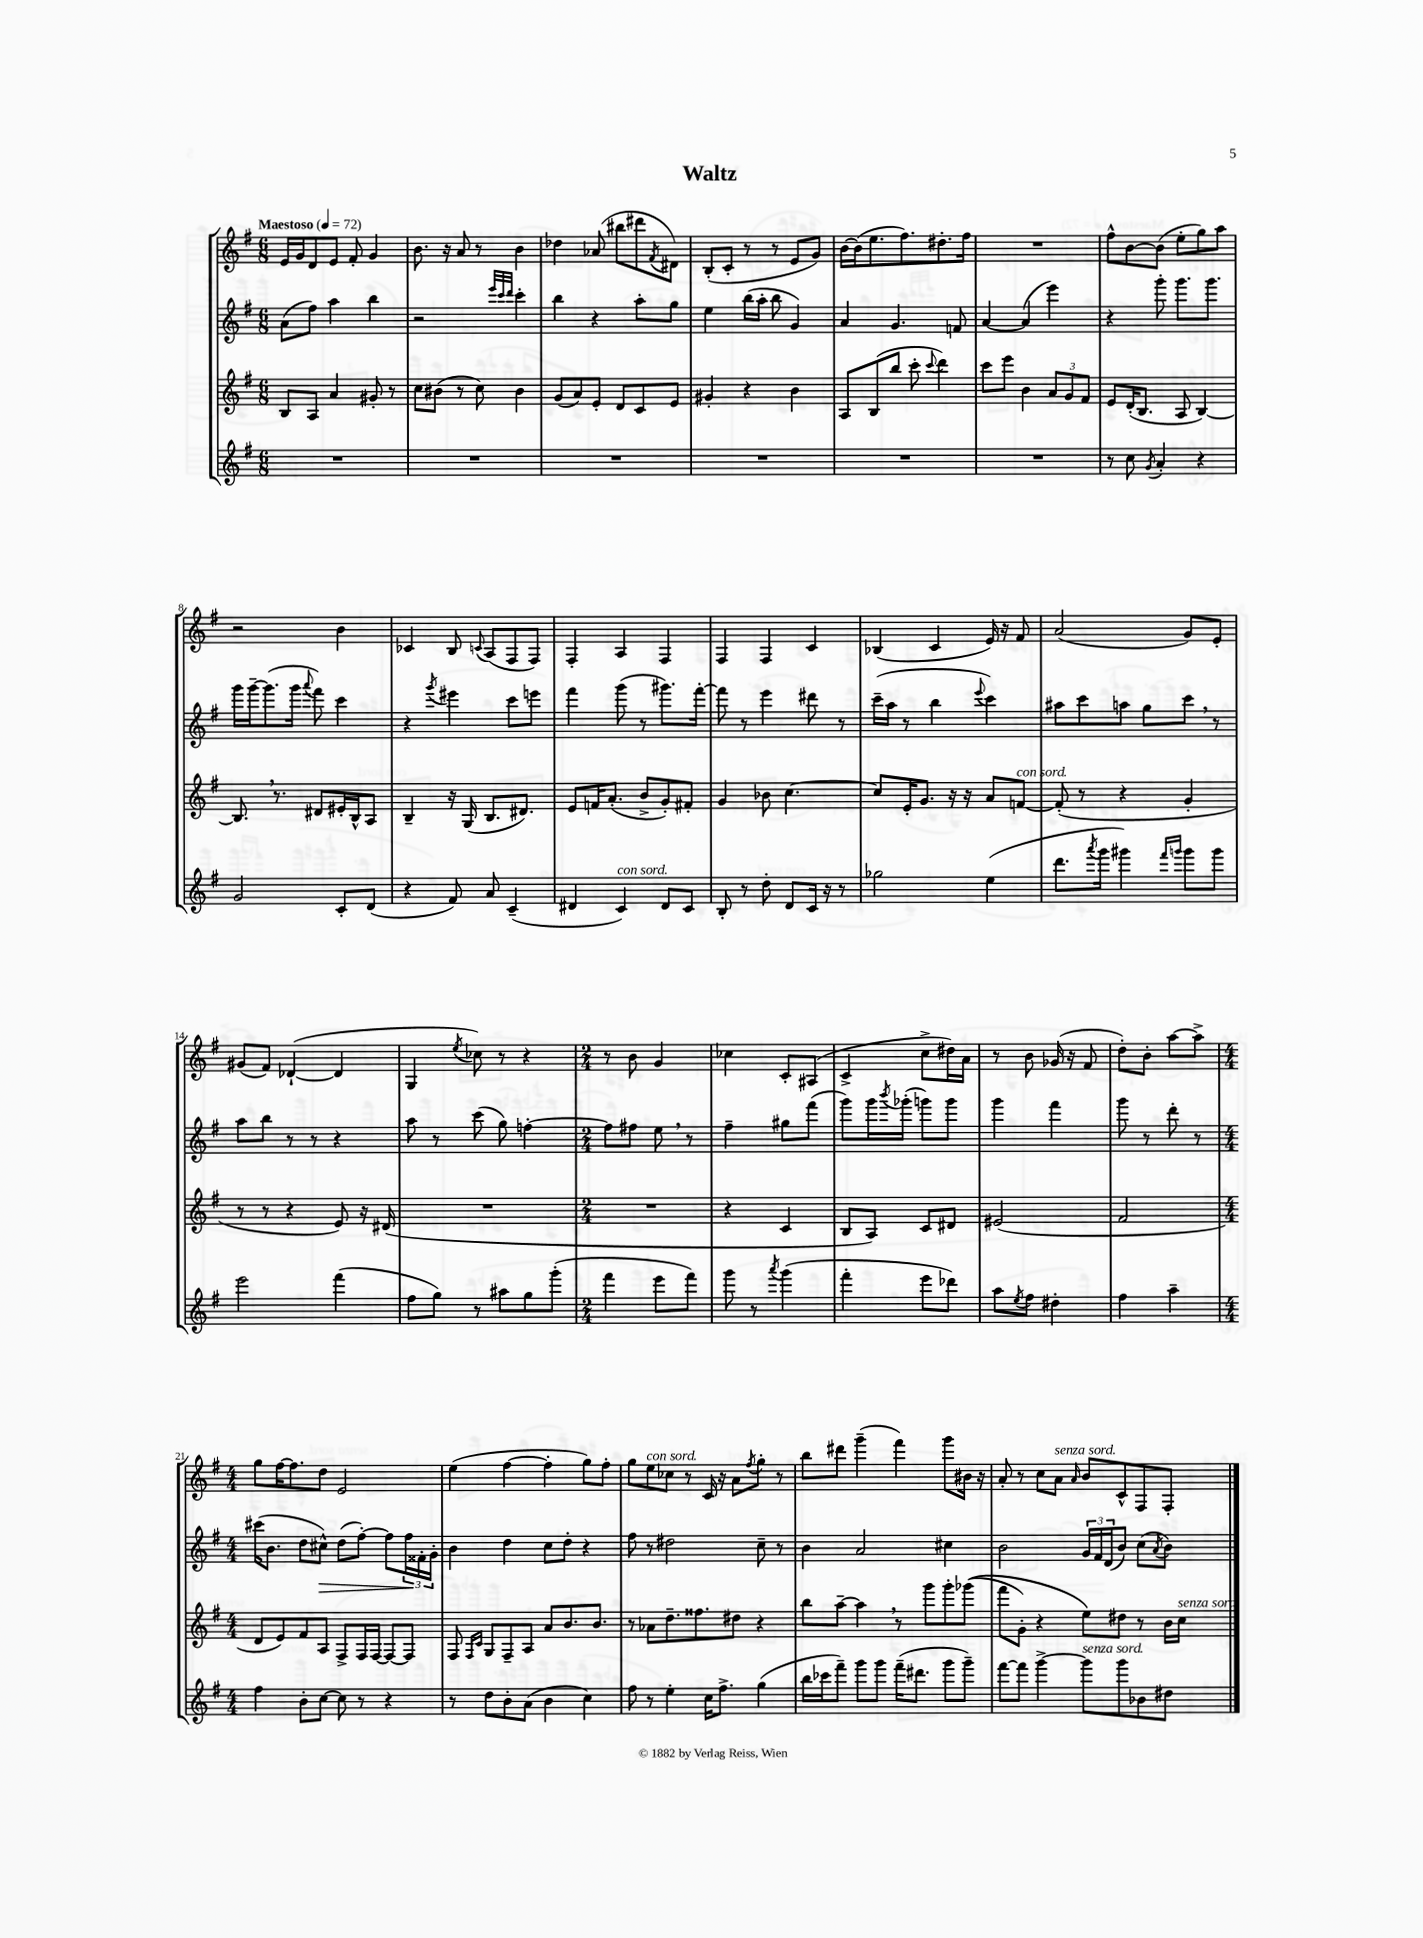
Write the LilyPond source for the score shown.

\header { title = "Waltz" }
<<
\new StaffGroup <<
\new Staff = "s0" {
    \clef treble \key g \major \numericTimeSignature \time 6/8 \tempo "Maestoso" 4 = 72
    e'16 g'16 d'8 e'8 fis'8-. g'4 |
    b'8. r16 a'8 r8 b'4 |
    des''4 aes'8( bis''8 dis'''8 \acciaccatura { fis'8 } dis'8) |
    b8-.( c'8-. r8 r8 e'8 g'8) |
    b'16~ b'16( e''8. fis''8.) dis''8.-. fis''16 |
    R2. |
    fis''8-^ b'8~ b'8( e''8-. g''8) a''8 |
    r2 b'4 |
    ces'4 b8 \appoggiatura { c'8 } a8( fis8 fis8) |
    fis4-. a4 fis4 |
    fis4 fis4 c'4 |
    bes4( c'4 e'16) r16 fis'8 |
    a'2( g'8) e'8-. |
    gis'8( fis'8) des'4~-!( des'4 |
    g4 \acciaccatura { e''8 } ces''8) r8 r4 |
    \numericTimeSignature \time 2/4 r8 b'8 g'4 |
    ces''4 c'8-. ais8( |
    c'4-> c''8-> dis''16) a'16 |
    r8 b'8 ges'16( r16 fis'8 |
    d''8-.) b'8-. a''8~ a''8-> |
    \numericTimeSignature \time 4/4 g''8 fis''16~ fis''8. d''8 e'2 |
    e''4( fis''4~ fis''4-. g''8) fis''8-. |
    g''8 e''8^\markup { \italic "con sord." } ces''8 r8 c'16 r16 a'8 \acciaccatura { fis''8 } g''8-. r8 |
    b''8 dis'''8 g'''4--( fis'''4) g'''8 bis'16 r16 |
    a'8-. r8 c''8 a'8^\markup { \italic "senza sord." } \grace { a'16 } b'8 c'8-^ fis8 fis8-. \bar "|." |
}
\new Staff = "s1" {
    \clef treble \key g \major \numericTimeSignature \time 6/8
    a'8( fis''8) a''4 b''4 |
    r2 \grace { e'''32 c'''32 d'''32 } c'''4-. |
    b''4 r4 a''8-. g''8 |
    e''4 b''16( a''16-. b''8 g'4) |
    a'4 g'4. f'8 |
    a'4~ a'4( e'''4) |
    r4 g'''8-. g'''8. g'''8. |
    g'''16 g'''16~-- g'''8.( g'''16 \appoggiatura { a'''8 } fis'''8) c'''4 |
    r4 \acciaccatura { g'''8 } eis'''4 c'''8 e'''8 |
    fis'''4 g'''8( r8 gis'''8.) fis'''16~-. |
    fis'''8 r8 e'''4 dis'''8 r8 |
    c'''16--( a''16 r8 b''4 \appoggiatura { e'''8 } c'''4) |
    ais''8 c'''8 a''8 g''8 c'''8 \breathe r8 |
    a''8 b''8 r8 r8 r4 |
    a''8 r8 c'''8( g''8) f''4~-. |
    \numericTimeSignature \time 2/4 f''8 fis''8 e''8 \breathe r8 |
    fis''4-- gis''8 fis'''8( |
    g'''8) g'''16 \acciaccatura { b'''8 } ges'''16-.( g'''8) g'''8 |
    g'''4 fis'''4 |
    g'''8 r8 d'''8-. r8 |
    \numericTimeSignature \time 4/4 cis'''16( b'8. d''8 cis''8-^\>) d''8( fis''8~-.) fis''8 \tuplet 3/2 { fis''16\! fisis'16-. g'16-. } |
    b'4 d''4 c''8 d''8-. r4 |
    fis''8 r8 dis''2 c''8-- r8 |
    b'4 a'2 cis''4 |
    b'2 \tuplet 3/2 { g'16 fis'16 d'16( } b'8) c''8( \acciaccatura { a'8 } b'8) \bar "|." |
}
\new Staff = "s2" {
    \clef treble \key g \major \numericTimeSignature \time 6/8
    b8 a8 a'4 gis'8-. r8 |
    c''8 bis'8( r8 c''8) bis'4 |
    g'8( a'8) e'8-. d'8 c'8 e'8 |
    gis'4-. r4 b'4 |
    a8 b8( b''8 c'''8-. \appoggiatura { c'''8 } d'''4) |
    c'''8 e'''8 b'4 \tuplet 3/2 { a'8 g'8 fis'8 } |
    e'8 d'16-.( b8. a8 b4~) |
    b8. \breathe r8. dis'8 eis'16-. b16-^ a8 |
    b4-- r16 g16( b8. dis'8.) |
    e'8 f'16 a'8.-.( b'8-> g'8-.) fis'8-. |
    g'4 bes'8 c''4.~ |
    c''8 e'16-. g'8. r16 r16 a'8 f'8~^\markup { \italic "con sord." } |
    f'8-.( r8 r4 g'4-. |
    r8 r8 r4 e'8) r16 dis'16( |
    R2. |
    \numericTimeSignature \time 2/4 R2 |
    r4 c'4 |
    b8 a8) c'8 dis'8 |
    eis'2( |
    fis'2 |
    \numericTimeSignature \time 4/4 d'8 e'8) fis'8 a8 fis8-> fis16 fis16~ fis8~ fis8 |
    fis8 \grace { fis16 c'16 } g8 fis8-- a8 a'8 b'8. b'8. |
    r8 aes'8 d''8.-- fisis''8. dis''8 r4 |
    b''8 a''8~-- a''4 \breathe r8 g'''8 g'''8-. ges'''8(\( |
    fis'''8 g'8-.) r4 e''8\) dis''8 r8 b'16 c''16^\markup { \italic "senza sord." } \bar "|." |
}
\new Staff = "s3" {
    \clef treble \key g \major \numericTimeSignature \time 6/8
    R2. |
    R2. |
    R2. |
    R2. |
    R2. |
    R2. |
    r8 c''8 \acciaccatura { g'8 } a'4-. r4 |
    g'2 c'8-. d'8( |
    r4 fis'8) a'8 c'4--( |
    dis'4 c'4^\markup { \italic "con sord." }) dis'8 c'8 |
    b8-. r8 d''8-. d'8 c'16 r16 r8 |
    ges''2 e''4( |
    d'''8. \acciaccatura { a'''8 } g'''16 gis'''4) \grace { fis'''16 g'''16 } g'''8 g'''8 |
    e'''2 fis'''4( |
    fis''8 g''8) r8 ais''8 g''8 g'''8-.( |
    \numericTimeSignature \time 2/4 fis'''4 e'''8 fis'''8) |
    g'''8 r8 \acciaccatura { a'''8 } g'''4( |
    fis'''4-. e'''8 des'''8) |
    a''8 \acciaccatura { e''8 } fis''8 dis''4-. |
    fis''4 a''4-- |
    \numericTimeSignature \time 4/4 fis''4 b'8-. c''8~ c''8 r8 r4 |
    r8 d''8 b'8-. a'8( b'4 c''4) |
    fis''8 r8 e''4-. c''16 fis''8.-> g''4( |
    b''16 ces'''16 fis'''8--) g'''8 g'''8 fis'''16--( dis'''8. g'''8 g'''8--) |
    fis'''8~ fis'''8 g'''4~-> g'''8^\markup { \italic "senza sord." } g'''8 bes'8 dis''8 \bar "|." |
}
>>
>>
